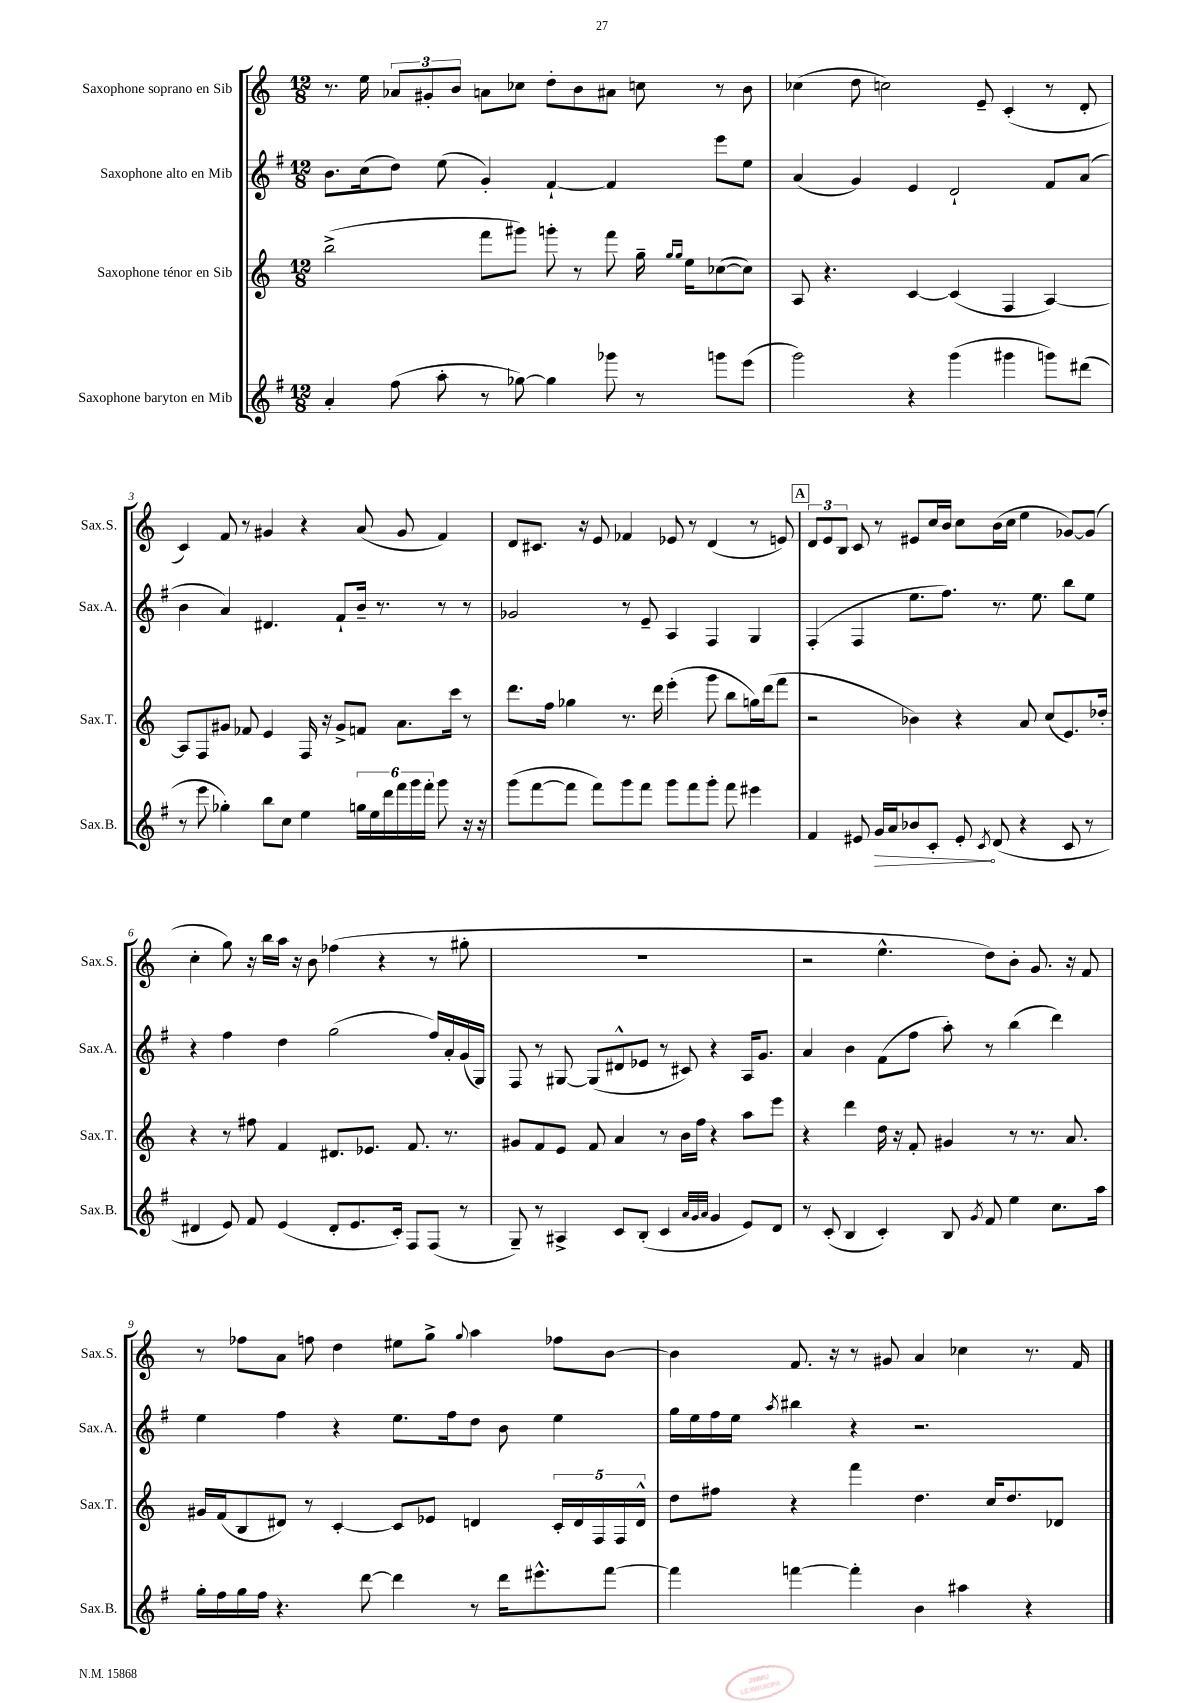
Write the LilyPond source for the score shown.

<<
\new StaffGroup <<
\new Staff = "s0" \with { instrumentName = "Saxophone soprano en Sib" shortInstrumentName = "Sax.S." } {
    \clef treble \key c \major \numericTimeSignature \time 12/8
    \autoBeamOff r8. e''16 \tuplet 3/2 { aes'8[ gis'8-. b'8] } a'8[ ces''8] d''8[-. b'8 ais'8] c''8 r8 b'8 |
    ces''4( d''8 c''2) e'8-- c'4-.( r8 d'8-. |
    c'4) f'8 r8 gis'4 r4 a'8( gis'8 f'4) |
    d'8[ cis'8.] r16 e'8 fes'4 ees'8 r8 d'4( r8 e'8) |
    \mark \markup { \box "A" } \tuplet 3/2 { d'8[ e'8 b8] } c'8 r8 eis'8[ c''16 b'16] c''8[ b'16( c''16] e''4 ges'8[~) ges'8]( |
    c''4-. g''8) r16 b''16[ a''16] r16 b'8 fes''4( r4 r8 gis''8-. |
    R1. |
    r2 e''4.-^ d''8[) b'8]-. g'8. r16 f'8 |
    r8 fes''8[ a'8] f''8 d''4 eis''8[ g''8]-> \appoggiatura { g''8 } a''4 fes''8[ b'8]~ |
    b'4 f'8. r16 r8 gis'8 a'4 ces''4 r8. f'16 \bar "|." |
}
\new Staff = "s1" \with { instrumentName = "Saxophone alto en Mib" shortInstrumentName = "Sax.A." } {
    \clef treble \key g \major \numericTimeSignature \time 12/8
    \autoBeamOff b'8.[ c''16( d''8]) e''8( g'4-.) fis'4~-! fis'4 e'''8[ e''8] |
    a'4( g'4) e'4 d'2-! fis'8[ a'8]( |
    b'4 a'4) dis'4. fis'8[-! b'16]-- r8. r8 r8 |
    ges'2 r8 e'8-- a4 fis4 g4 |
    \mark \markup { \box "A" } fis4-.( fis4 e''8.[ fis''8.]) r8. e''8. b''8[ e''8] |
    r4 fis''4 d''4 g''2( fis''16[) a'16-. g'16( g16]) |
    fis8 r8 gis8~ gis8[( dis'8-^ ees'8] r8 cis'8) r4 a16[ g'8.] |
    a'4 b'4 fis'8[( fis''8] a''8-.) r8 b''4( d'''4) |
    e''4 fis''4 r4 e''8.[ fis''16 d''8] b'8 e''4 |
    g''16[ e''16 fis''16 e''16] \acciaccatura { a''8 } bis''4 r4 r2. \bar "|." |
}
\new Staff = "s2" \with { instrumentName = "Saxophone ténor en Sib" shortInstrumentName = "Sax.T." } {
    \clef treble \key c \major \numericTimeSignature \time 12/8
    \autoBeamOff b''2->( f'''8[ gis'''8]) g'''8-. r8 f'''8 g''16-- \grace { g''16[ g''16] } e''16[ ces''8~( ces''8]) |
    a8 r4. c'4~ c'4( f4 a4~) |
    a8[ f8 gis'8] fes'8 e'4 f16 r16 gis'8[-> f'8] a'8.[ c'''16] r8 |
    d'''8.[ f''16] ges''4 r8. d'''16 e'''4-.( g'''8 b''8[ g''16) d'''16( f'''8] |
    \mark \markup { \box "A" } r2 bes'4) r4 a'8 c''8[( e'8.) des''16]-. |
    r4 r8 fis''8 f'4 dis'8.[ ees'8.] f'8. r8. |
    gis'8[ f'8 e'8] f'8 a'4 r8 b'16[ f''16] r4 a''8[ e'''8] |
    r4 d'''4 d''16 r16 f'8-. gis'4 r8 r8. a'8. |
    gis'16[ f'16( b8 dis'8]) r8 c'4~-. c'8[ ees'8] d'4 \tuplet 5/4 { c'16[-. d'16 f16 f16 d'16]-^ } |
    d''8[ fis''8] r4 f'''4 d''4. c''16[ d''8. des'8] \bar "|." |
}
\new Staff = "s3" \with { instrumentName = "Saxophone baryton en Mib" shortInstrumentName = "Sax.B." } {
    \clef treble \key g \major \numericTimeSignature \time 12/8
    \autoBeamOff a'4-. fis''8( a''8-. r8 ges''8~) ges''4 ges'''8 r8 g'''8[ e'''8]( |
    g'''2) r4 g'''4( gis'''4 g'''8[) dis'''8]( |
    r8 e'''8 ges''4-.) b''8[ c''8] e''4 \tuplet 6/4 { g''16[ e''16 d'''16 fis'''16 g'''16 fis'''16]-. } g'''8 r16 r16 |
    g'''8[( fis'''8~ fis'''8] fis'''8[) g'''8 fis'''8] g'''8[ fis'''8 g'''8]-. fis'''8 eis'''4 |
    \mark \markup { \box "A" } fis'4 eis'8 \once \override Hairpin.circled-tip = ##t g'16[\> a'16 bes'8 c'8]-. eis'8-.\! \acciaccatura { c'8 } d'8( r4 c'8 r8 |
    dis'4 e'8) fis'8 e'4( dis'8[-. e'8. c'16]-.) fis8[ fis8]( r8 |
    g8--) r8 ais4-> c'8[ b8]-.( c'4 \grace { a'32[ g'32 a'32] } g'4 e'8[) d'8] |
    r8 c'8-.( b4 c'4-.) b8 \acciaccatura { g'8 } fis'8 e''4 c''8.[ a''16] |
    g''16[-. fis''16 g''16 fis''16] r4. d'''8~ d'''4 r8 d'''16[ eis'''8.-^ fis'''8]~ |
    fis'''4 f'''4~ f'''4-. b'4 ais''4 r4 \bar "|." |
}
>>
>>
